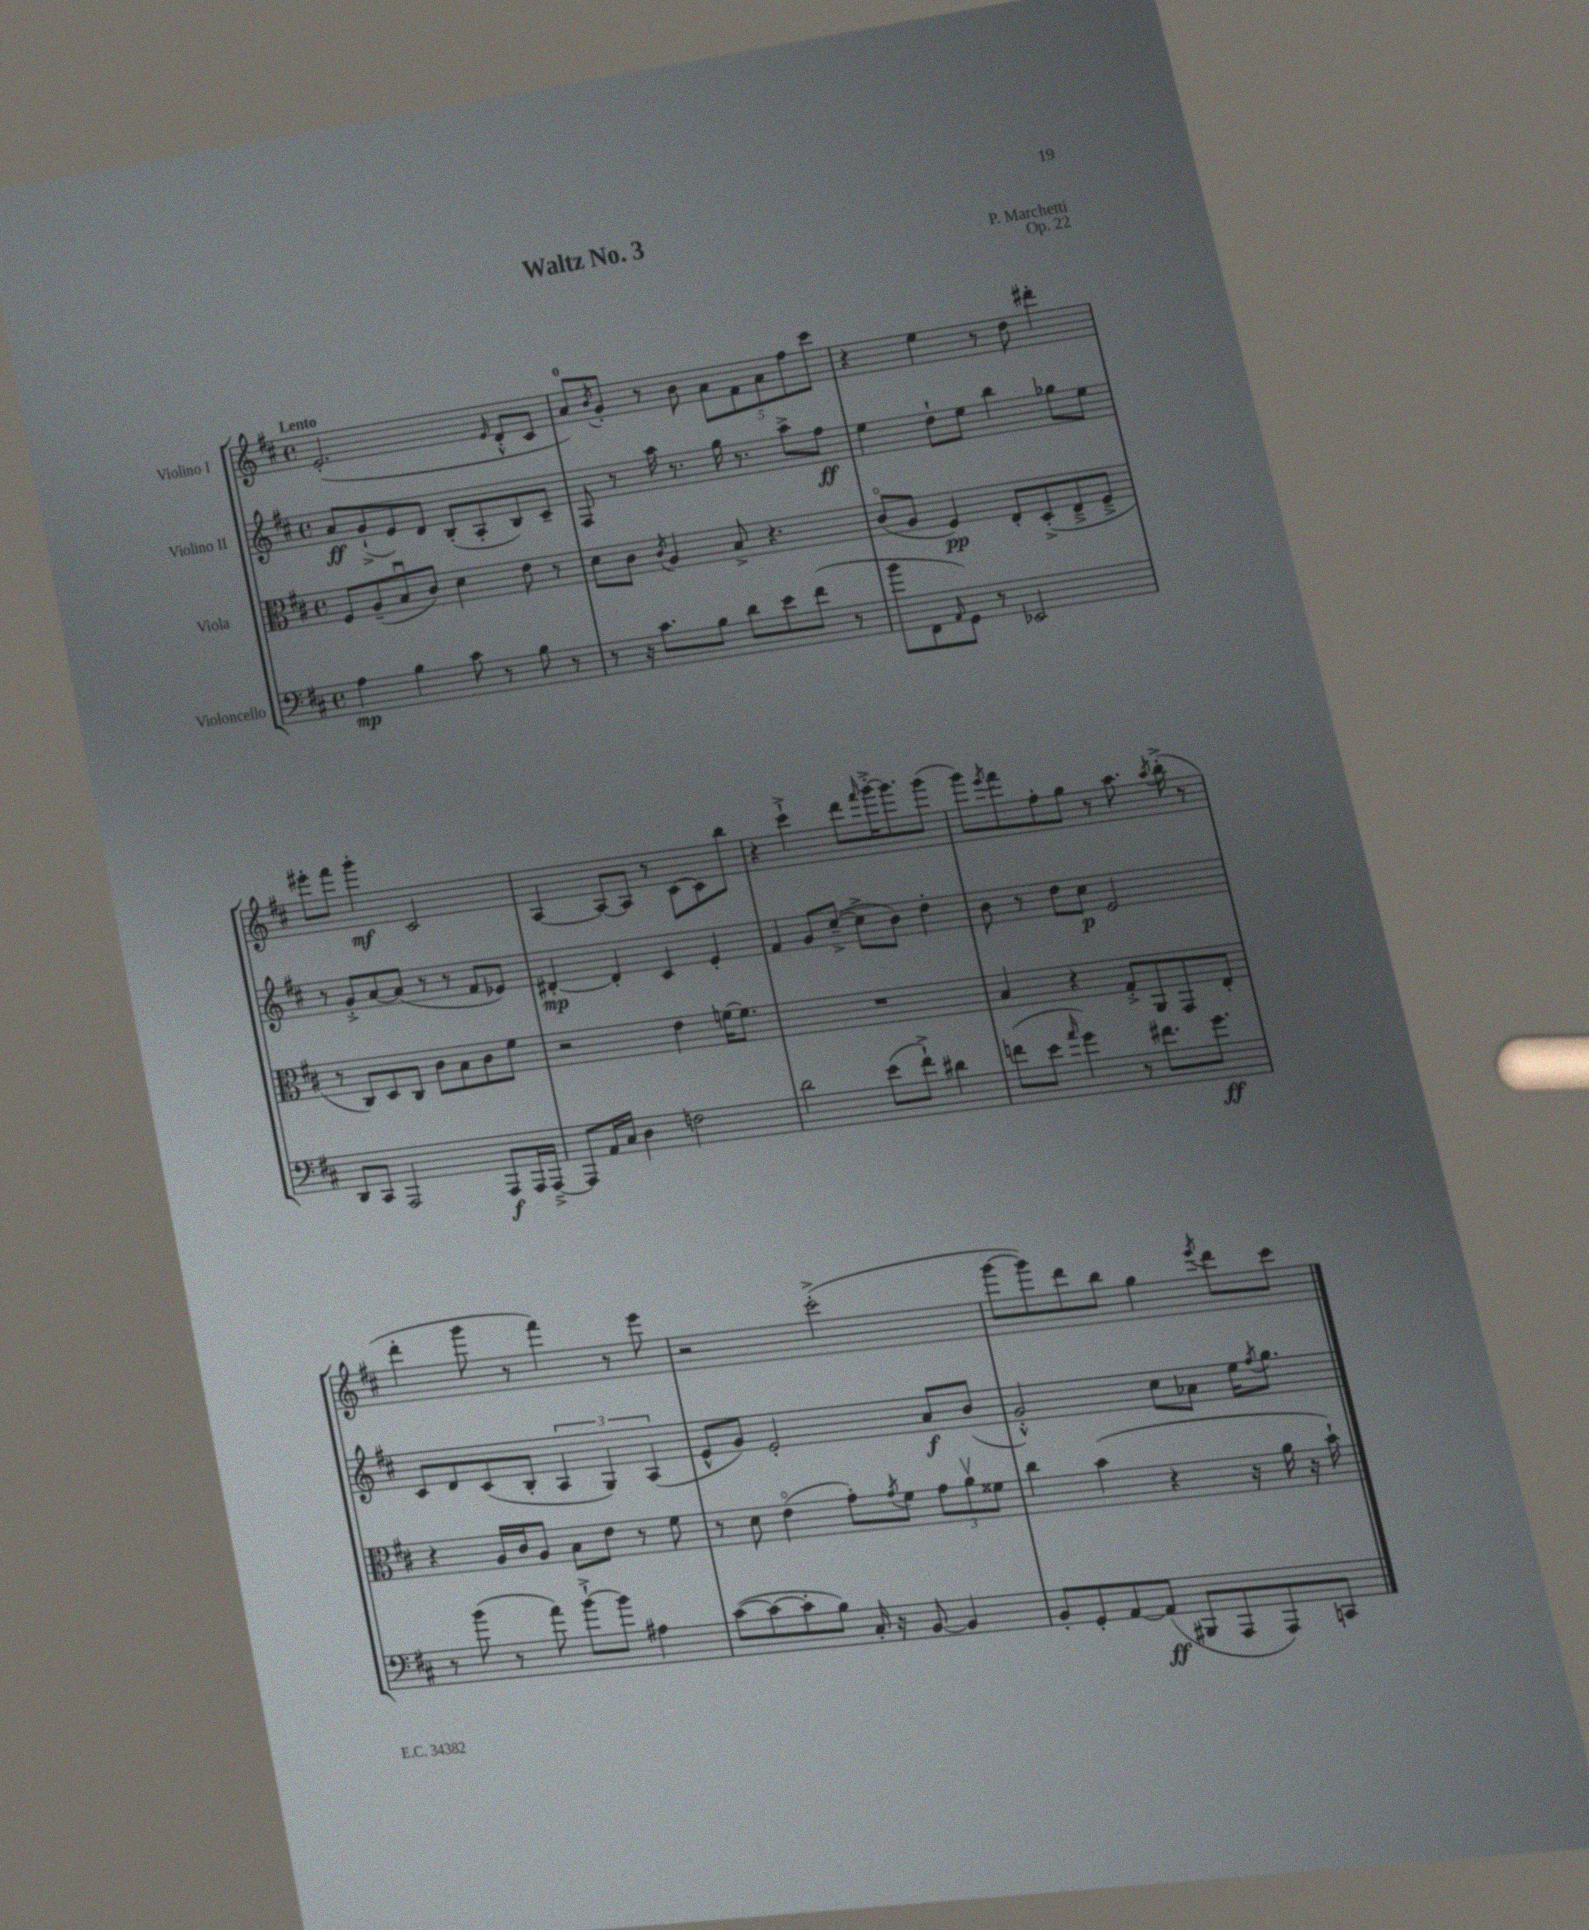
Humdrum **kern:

**kern	**dynam	**kern	**dynam	**kern	**dynam	**kern	**dynam
*part4	*part4	*part3	*part3	*part2	*part2	*part1	*part1
*staff4	*staff4	*staff3	*staff3	*staff2	*staff2	*staff1	*staff1
*I"Violoncello	*	*I"Viola	*	*I"Violino II	*	*I"Violino I	*
*clefF4	*	*clefC3	*	*clefG2	*	*clefG2	*
*k[f#c#]	*	*k[f#c#]	*	*k[f#c#]	*	*k[f#c#]	*
*M4/4	*	*M4/4	*	*M4/4	*	*M4/4	*
*met(c)	*	*met(c)	*	*met(c)	*	*met(c)	*
=1	=1	=1	=1	=1	=1	=1	=1
!	!	!	!	!	!	!LO:TX:a:B:t=Lento	!
4A\	mp	8F#/L	.	8a/L	ff	(2.e'/	.
.	.	(8A~/	.	(8g`^/	.	.	.
4B\	.	8Bu/	.	8e/)	.	.	.
.	.	8c#/J)	.	8d/J	.	.	.
8c#\	.	4d\	.	(8B'/L	.	.	.
8r	.	.	.	8A'/	.	.	.
.	.	.	.	.	.	16qqe/	.
8B\	.	8e\	.	8B/)	.	8d'^^/L	.
8r	.	8r	.	8c#~/J	.	8c#/J	.
=2	=2	=2	=2	=2	=2	=2	=2
8r	.	8d\L	.	8F#/	.	8a/L)	.
.	.	.	.	.	.	8qb/	.
16r	.	8c#\J	.	8r	.	8g'/J	.
8.c#\L	.	.	.	.	.	.	.
.	.	8qc#/	.	.	.	.	.
.	.	4A/	.	16aa\	.	8r	.
.	.	.	.	8.r	.	.	.
8B\J	.	.	.	.	.	8b\	.
8d\L	.	8B^/	.	16gg\	.	10a\L	.
.	.	.	.	8.r	.	.	.
.	.	.	.	.	.	10f#\	.
8e\	.	4.r	.	.	.	.	.
.	.	.	.	.	.	10a\	.
(8f#\J	.	.	.	8aa^\L	.	.	.
.	.	.	.	.	.	10ff#\	.
8r	.	.	.	8ff#\J	ff	.	.
.	.	.	.	.	.	10ccc#\J	.
=3	=3	=3	=3	=3	=3	=3	=3
8b\L	.	(8c#/L	.	4ee\	.	4r	.
8FF#\	.	8A/J	.	.	.	.	.
16qqAA/	.	.	.	.	.	.	.
8GG\J)	.	4F#/)	pp	8dd`\L	.	4ee\	.
8r	.	.	.	8ee\J	.	.	.
2EE-X/	.	8E'/L	.	4bb\	.	8r	.
.	.	(8D'^/	.	.	.	8dd\	.
.	.	8E~^/	.	8gg-X\L	.	4ddd#X'\	.
.	.	8F#~^/J	.	8ee\J	.	.	.
!!LO:LB:g=z
=4	=4	=4	=4	=4	=4	=4	=4
8DD/L	.	8r	.	8r	.	8eee#X'\L	.
8CC#/J	.	8C#/L)	.	8g'^/L	.	8fff#\J	.
2AAA/	.	8D/	.	[8a/	.	4ggg'\	mf
.	.	8C#/J	.	(8a/J]	.	.	.
.	.	8c#\L	.	8r	.	2c#/	.
.	.	8B\	.	8r	.	.	.
8AAA/L	f	8c#\	.	8f#/L	.	.	.
16AAA/L	.	8f#\J	.	8e-X/J)	.	.	.
[16AAA~^/JJ	.	.	.	.	.	.	.
=5	=5	=5	=5	=5	=5	=5	=5
8AAA/L]	.	2r	.	[4d#X'/	mp	[4A/	.
16AA/L	.	.	.	.	.	.	.
16C#/JJ	.	.	.	.	.	.	.
4D\	.	.	.	4d#'/]	.	8A/L_	.
.	.	.	.	.	.	8A/J]	.
2Fn\	.	4e\	.	4c#/	.	8r	.
.	.	.	.	.	.	[8c#\L	.
.	.	[16fn\KL	.	4e'/	.	8c#\]	.
.	.	8.f\J]	.	.	.	.	.
.	.	.	.	.	.	8bb\J	.
=6	=6	=6	=6	=6	=6	=6	=6
2d\	.	1r	.	4f#/	.	4r	.
.	.	.	.	8g/L	.	4ccc#`^\	.
.	.	.	.	([8cc#~^/J	.	.	.
(8e\L	.	.	.	8cc#^\L]	.	8ddd\L	.
.	.	.	.	.	.	16qqfff#/	.
8f#`^\J)	.	.	.	8b\J)	.	[16ggg'^\K	.
.	.	.	.	.	.	8.ggg\]	.
4d#X\	.	.	.	4dd'\	.	.	.
.	.	.	.	.	.	(8ggg\J	.
=7	=7	=7	=7	=7	=7	=7	=7
(8fn\L	.	4B/	.	8b\	.	8ggg\L)	.
.	.	.	.	.	.	8qeee/	.
8e\J	.	.	.	8r	.	8fff#\	.
16qqa/	.	.	.	.	.	.	.
4g\)	.	4r	.	8dd\L	.	8ff#'\	.
.	.	.	.	8cc#\J	p	8gg\J	.
8r	.	8G'^/L	.	2e/	.	8r	.
8.f#X\L	.	8AA/	.	.	.	8.aa\	.
.	.	8GG/	.	.	.	.	.
.	.	.	.	.	.	8qaa/	.
8.g\J	ff	.	.	.	.	(16bb'^\	.
.	.	8E'/J	.	.	.	8r	.
!!LO:LB:g=z
=8	=8	=8	=8	=8	=8	=8	=8
8r	.	4r	.	8c#/L	.	4ddd'\	.
(8b\	.	.	.	8d/	.	.	.
8r	.	16A/LL	.	(8c#/	.	8ggg\	.
.	.	16c#/J	.	.	.	.	.
8a\)	.	8A/J	.	8B'/J	.	8r	.
[8b`^\L	.	8B\L	.	6A/	.	4fff#\)	.
8b\J]	.	8e\J	.	.	.	.	.
.	.	.	.	6G/)	.	.	.
4A#X\	.	8r	.	.	.	8r	.
.	.	.	.	(6A/	.	.	.
.	.	8f#\	.	.	.	8eee\	.
=9	=9	=9	=9	=9	=9	=9	=9
([8c#\L	.	8r	.	8e^^/L	.	2r	.
8c#\_	.	8d\	.	8g/J)	.	.	.
8c#'\]	.	(4e\	.	2e'/	.	.	.
8B\J)	.	.	.	.	.	.	.
16C#'/	.	8g'\L)	.	.	.	(2ccc#'^\	.
16r	.	.	.	.	.	.	.
.	.	8qg/	.	.	.	.	.
[8BB/	.	8f#\J	.	.	.	.	.
4BB/]	.	12g\L	.	8a/L	f	.	.
.	.	12av\	.	.	.	.	.
.	.	.	.	(8b/J	.	.	.
.	.	12f##X\J	.	.	.	.	.
=10	=10	=10	=10	=10	=10	=10	=10
8BB'/L	.	4cc#\	.	2g'^^/)	.	[8ggg\L	.
8GG'/	.	.	.	.	.	8ggg\])	.
[8AA/	.	(4b\	.	.	.	8ddd\	.
(8AA/J]	ff	.	.	.	.	8bb\J	.
8BBB#X/L	.	4r	.	8cc#\L	.	4gg\	.
8AAA/	.	.	.	8a-X\J	.	.	.
.	.	.	.	.	.	8qeee/	.
8AAA/)	.	16r	.	16ee\KL	.	8ddd\L	.
.	.	.	.	8qff#/	.	.	.
.	.	16a\	.	8.gg\J	.	.	.
8CCn/J	.	16r	.	.	.	8ccc#\J	.
.	.	16b`\)	.	.	.	.	.
==	==	==	==	==	==	==	==
*-	*-	*-	*-	*-	*-	*-	*-
